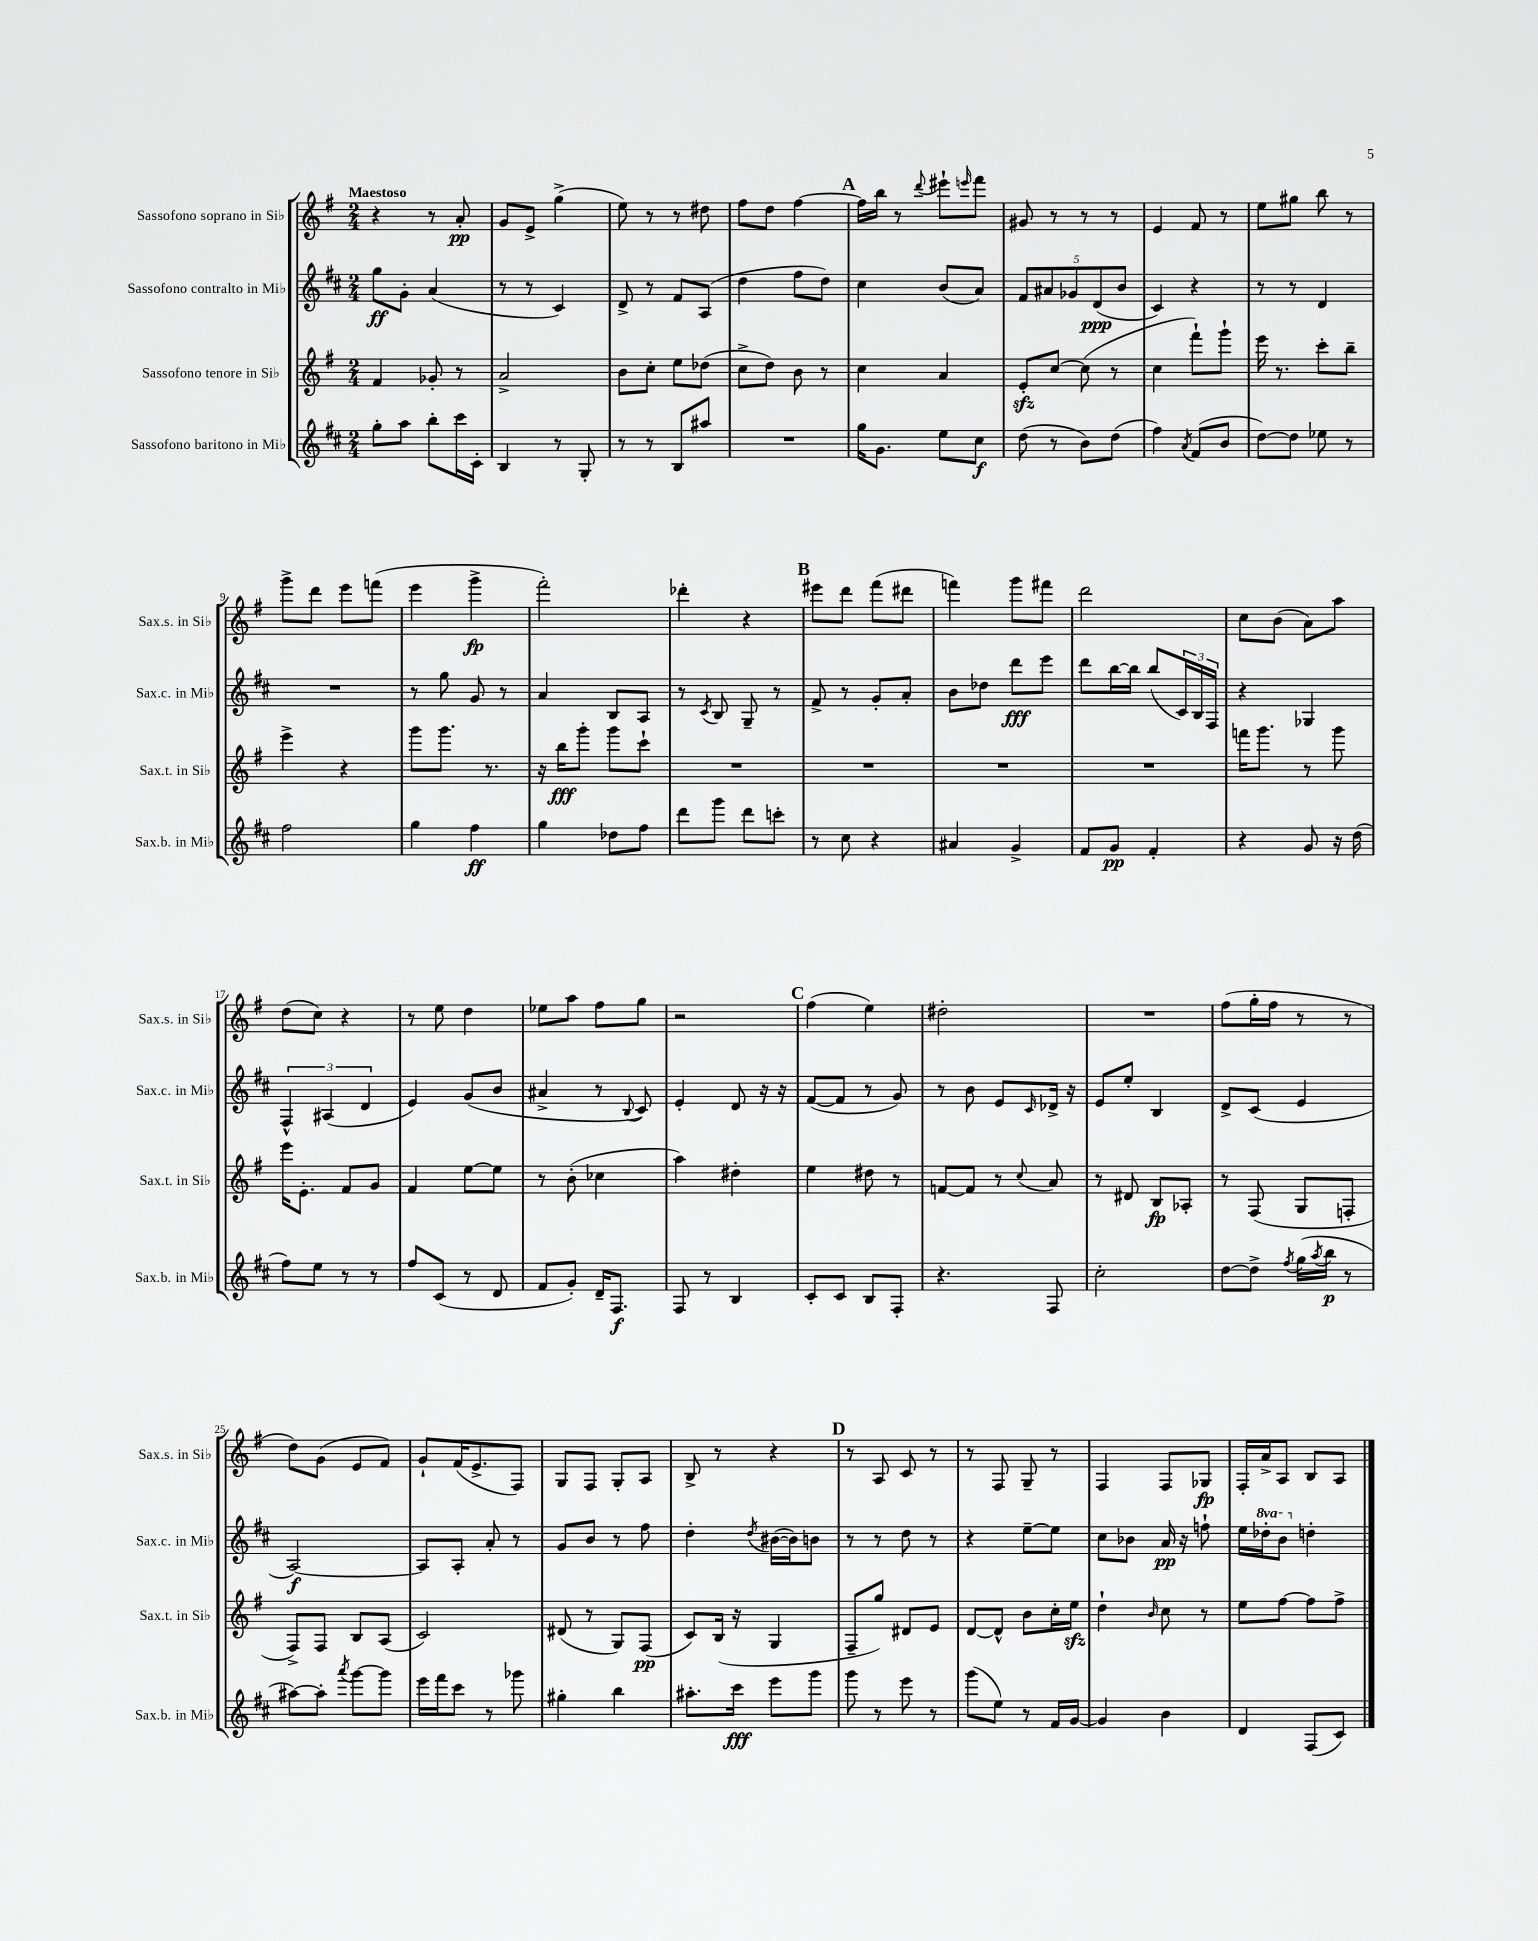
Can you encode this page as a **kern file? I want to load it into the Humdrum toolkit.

**kern	**kern	**kern	**kern
*staff4	*staff3	*staff2	*staff1
*clefG2	*clefG2	*clefG2	*clefG2
*k[f#c#]	*k[f#]	*k[f#c#]	*k[f#]
*M2/4	*M2/4	*M2/4	*M2/4
8gg'\L	4f#/	8gg\L	4r
8aa\J	.	8g'\J	.
8bb'\L	8g-'/	(4a/	8r
16ccc#\L	8r	.	8a'/
16c#'\JJ	.	.	.
=	=	=	=
4B/	2a^/	8r	8g/L
.	.	8r	8e^/J
8r	.	4c#/)	(4gg^\
8G'/	.	.	.
=	=	=	=
8r	8b\L	8d^/	8ee\)
8r	8cc'\J	8r	8r
8B/L	8ee\L	8f#/L	8r
8aa#/J	(8dd-\J	(8A/J	8dd#\
=	=	=	=
2r	8cc^\L	4dd\	8ff#\L
.	8dd\J)	.	8dd\J
.	8b\	8ff#\L	[4ff#\
.	8r	8dd\J)	.
=	=	=	=
16gg\LK	4cc\	4cc#\	16ff#\]LL
8.g\J	.	.	16bb\JJ
.	.	.	8r
.	.	.	8qqddd/
8ee\L	4a/	(8b/L	8eee#`\L
.	.	.	16qqeee/
8cc#\J	.	8a/J)	8fff#\J
=	=	=	=
(8dd\	8e'/L	10f#/L	8g#/
.	.	10a#/	.
8r	[8cc/J	.	8r
.	.	10g-/	.
8b\L)	(8cc\]	.	8r
.	.	(10d/	.
(8dd\J	8r	.	8r
.	.	10b/J	.
=	=	=	=
4ff#\)	4cc\	4c#/)	4e/
8qa/	.	.	.
(8f#/L	8fff#`\L)	4r	8f#/
8b/J	8ggg`\J	.	8r
=	=	=	=
[8dd\L)	16eee\	8r	8ee\L
.	8.r	.	.
8dd\]J	.	8r	8gg#\J
8ee-\	8ccc'\L	4d/	8bb\
8r	8bb~\J	.	8r
=	=	=	=
2ff#\	4eee^\	2r	8ggg^\L
.	.	.	8ddd\J
.	4r	.	8eee\L
.	.	.	(8fff\J
=	=	=	=
4gg\	8ggg\L	8r	4eee\
.	8.ggg\J	8gg\	.
4ff#\	.	8g/	4ggg^\
.	8.r	.	.
.	.	8r	.
=	=	=	=
4gg\	16r	4a/	2fff#'\)
.	16bb\LK	.	.
.	8ggg'\J	.	.
8dd-\L	8ggg\L	8B/L	.
8ff#\J	8ccc`\J	8A/J	.
=	=	=	=
8ddd\L	2r	8r	4ddd-'\
.	.	8qc#/	.
8ggg\J	.	8B/	.
8ddd\L	.	8G~/	4r
8ccc'\J	.	8r	.
=	=	=	=
8r	2r	8f#^/	8eee#\L
8cc#\	.	8r	8ddd\J
4r	.	8g'/L	(8fff#\L
.	.	8a'/J	8ddd#\J
=	=	=	=
4a#/	2r	8b\L	4fff\)
.	.	8dd-\J	.
4g^/	.	8ddd\L	8ggg\L
.	.	8eee\J	8fff#\J
=	=	=	=
8f#/L	2r	8ddd\L	2ddd\
8g/J	.	[16bb\L	.
.	.	16bb\]JJ	.
4f#'/	.	(8bb/L	.
.	.	24c#/L)	.
.	.	24B/	.
.	.	24F#/JJ	.
=	=	=	=
4r	16fff\LK	4r	8cc\L
.	8.ggg\J	.	.
.	.	.	(8b\J
8g/	8r	4G-/	8a\L)
16r	8ggg\	.	8aa\J
(16dd\	.	.	.
=	=	=	=
8ff#\L)	16eee\LK	6F#^^/	(8dd\L
.	8.e'\J	.	.
8ee\J	.	.	8cc\J)
.	.	(6A#/	.
8r	8f#/L	.	4r
.	.	6d/	.
8r	8g/J	.	.
=	=	=	=
8ff#/L	4f#/	4e/)	8r
(8c#/J	.	.	8ee\
8r	[8ee\L	(8g/L	4dd\
8d/	8ee\]J	8b/J	.
=	=	=	=
8f#/L	8r	4a#^/	8ee-\L
8g'/J)	(8b'\	.	8aa\J
16d~/LK	4cc-\	8r	8ff#\L
8.F#/J	.	.	.
.	.	8qqB/	.
.	.	8c#/)	8gg\J
=	=	=	=
8F#/	4aa\)	4e'/	2r
8r	.	.	.
4B/	4dd#'\	8d/	.
.	.	16r	.
.	.	16r	.
=	=	=	=
8c#'/L	4ee\	([8f#/L	(4ff#\
8c#/J	.	8f#/]J	.
8B/L	8dd#\	8r	4ee\)
8F#'/J	8r	8g/)	.
=	=	=	=
4.r	[8f/L	8r	2dd#'\
.	8f/]J	8b\	.
.	8r	8e/L	.
.	8qqcc/	16qqc#/	.
8F#/	8a/	16d-^/Jk	.
.	.	16r	.
=	=	=	=
2cc#'\	8r	8e/L	2r
.	8d#/	8ee'/J	.
.	8B/L	4B/	.
.	8A-'/J	.	.
=	=	=	=
[8dd\L	8r	8d^/L	(8ff#\L
8dd^\]J	(8F#/	(8c#/J	16gg'\L
.	.	.	16ff#\JJ
8qff#/	.	.	.
(16gg\LL	8G/L	4e/	8r
8qaa/	.	.	.
16bb\JJ	.	.	.
8r	8F'/J	.	8r
=	=	=	=
[8aa#\L)	8F#^/L)	[2A/)	8dd\L)
8aa#'\]J	8F#/J	.	(8g\J
8qaaa/	.	.	.
[8ggg\L	8B/L	.	8e/L
8ggg\]J	(8A/J	.	8f#/J)
=	=	=	=
16eee\LL	2c/)	8A/]L	8g`/L
16fff#\J	.	.	.
8ccc#\J	.	8A'/J	(16f#/K
.	.	.	8.e^/
8r	.	8a'/	.
8ggg-\	.	8r	8F#/J)
=	=	=	=
4gg#'\	(8d#/	8g/L	8G/L
.	8r	8b/J	8F#/J
4bb\	8G/L)	8r	8G'/L
.	(8F#/J	8ff#\	8A/J
=	=	=	=
8.aa#'\L	8c/L)	4dd'\	8B^/
.	(16B/Jk	.	8r
16ccc#\Jk	16r	.	.
.	.	8qdd/	.
8eee\L	4G/	([16b#\LL	4r
.	.	16b#\]J)	.
8ggg\J	.	8b\J	.
=	=	=	=
8ggg\	8F#~/L	8r	8r
8r	8gg/J)	8r	8A/
8eee\	8d#/L	8dd\	8c/
8r	8e/J	8r	8r
=	=	=	=
(8ggg\L	[8d/L	4r	8r
8ee\J)	8d^^/]J	.	8F#/
8r	8b\L	[8ee~\L	8G~/
16f#/LL	16cc'\L	8ee\]J	8r
[16g/JJ	16ee\JJ	.	.
=	=	=	=
4g/]	4dd`\	8cc#\L	4F#/
.	.	8b-\J	.
.	16qqb/	.	.
4b\	8cc\	16a/	8F#/L
.	.	16r	.
.	8r	8ff`\	8G-/J
=	=	=	=
4d/	8ee\L	16ee\LL	16F#'/LL
.	.	16ddd-'\J	16a^/J
.	[8ff#\J	8bb\J	8A/J
(8F#/L	8ff#\]L	4dd'\	8B/L
8c#/J)	8ff#^\J	.	8A/J
==	==	==	==
*-	*-	*-	*-
